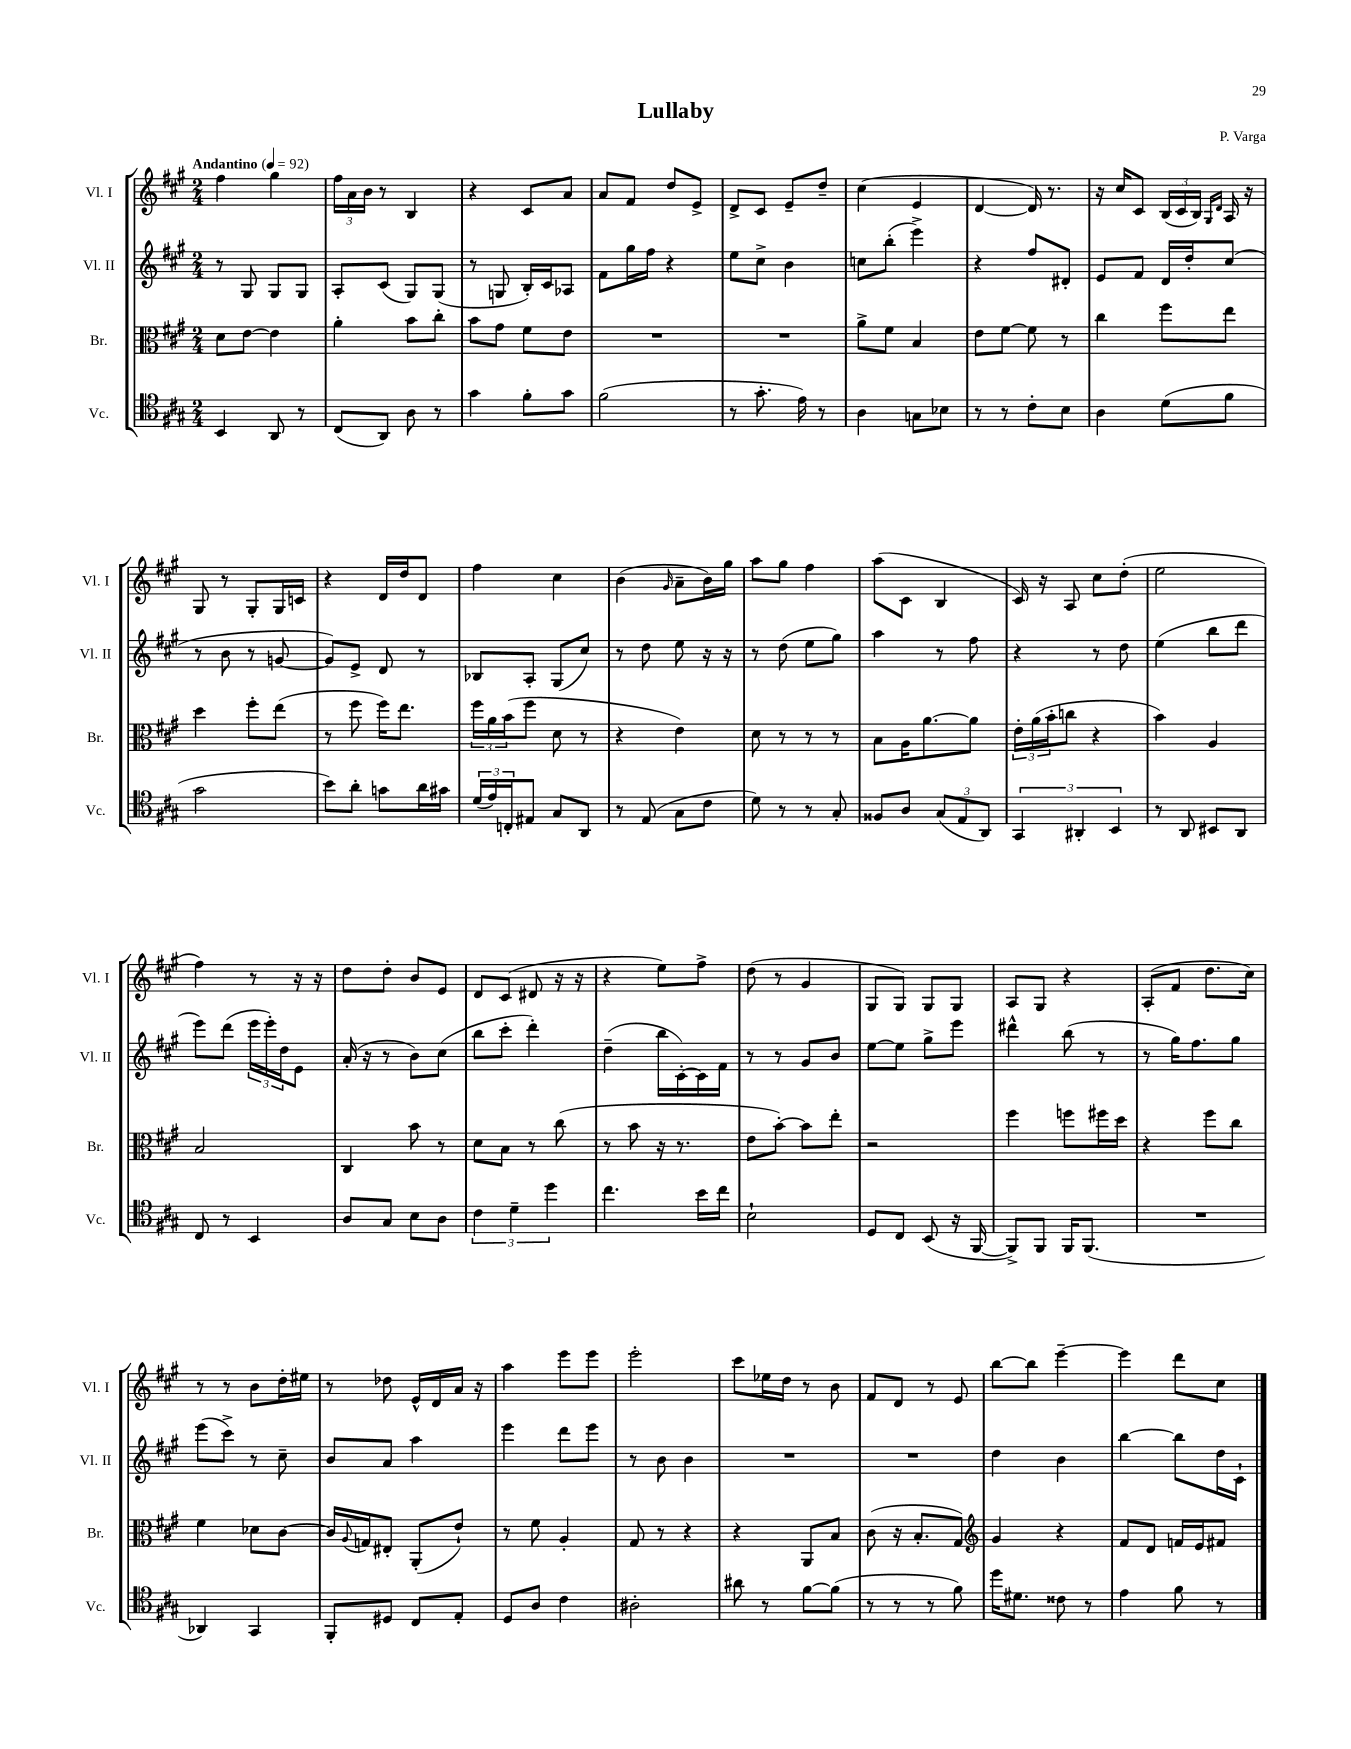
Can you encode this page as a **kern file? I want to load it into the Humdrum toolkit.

**kern	**kern	**kern	**kern
*staff4	*staff3	*staff2	*staff1
*clefC4	*clefC3	*clefG2	*clefG2
*k[f#c#g#]	*k[f#c#g#]	*k[f#c#g#]	*k[f#c#g#]
*M2/4	*M2/4	*M2/4	*M2/4
*MM92	*MM92	*MM92	*MM92
4BB/	8d\L	8r	4ff#\
.	[8e\J	8G#/	.
8AA/	4e\]	8G#/L	4gg#\
8r	.	8G#/J	.
=	=	=	=
(8C#/L	4a'\	8A'/L	24ff#\LL
.	.	.	24a\
.	.	.	24b\JJ
8AA/J)	.	(8c#/J	8r
8A\	8b\L	8G#/L)	4B/
8r	8cc#'\J	(8G#/J	.
=	=	=	=
4g#\	8b\L	8r	4r
.	8g#\J	8G/	.
8f#'\L	8f#\L	16B'/LL)	8c#/L
.	.	16c#/J	.
8g#\J	8e\J	8A-/J	8a/J
=	=	=	=
(2f#\	2r	8f#\L	8a/L
.	.	16gg#\L	8f#/J
.	.	16ff#\JJ	.
.	.	4r	8dd/L
.	.	.	8e^/J
=	=	=	=
8r	2r	8ee\L	8d^/L
8.g#'\	.	8cc#^\J	8c#/J
.	.	4b\	8e~/L
16e\)	.	.	.
8r	.	.	8dd~/J
=	=	=	=
4A\	8a^\L	8cc\L	(4cc#\
.	8f#\J	(8bb'\J	.
8G\L	4B/	4eee^\)	4e/
8B-\J	.	.	.
=	=	=	=
8r	8e\L	4r	[4d/
8r	[8f#\J	.	.
8c#'\L	8f#\]	8ff#/L	16d/])
.	.	.	8.r
8B\J	8r	8d#'/J	.
=	=	=	=
4A\	4cc#\	8e/L	16r
.	.	.	16cc#/LK
.	.	8f#/J	8c#/J
(8d\L	8ff#\L	16d/LL	(24B/LL
.	.	.	24c#/
.	.	16dd'/J	.
.	.	.	24B/JJ)
.	.	.	16qqG#/LL
.	.	.	16qqd/JJ
8f#\J	8ee\J	(8cc#/J	16A/
.	.	.	16r
=	=	=	=
2g#\	4dd\	8r	8G#/
.	.	8b\	8r
.	8ff#'\L	8r	8G#'/L
.	(8ee\J	[8g/	16G#/L
.	.	.	16c/JJ
=	=	=	=
8b\L)	8r	8g/]L)	4r
8a'\J	8ff#\	8e^/J	.
8g\L	16ff#\LK)	8d/	16d/LL
.	8.ee\J	.	16dd/J
16a\L	.	8r	8d/J
16g#\JJ	.	.	.
=	=	=	=
(24d/LL	24ff#\LL	8B-/L	4ff#\
24e/)	24a\	.	.
24C'/J	(24b\J	.	.
8E#/J	8ff#\J	8A'/J	.
8G#/L	8d\	(8G#/L	4cc#\
8AA/J	8r	8cc#/J)	.
=	=	=	=
8r	4r	8r	(4b\
(8E/	.	8dd\	.
.	.	.	16qqg#/
8G#\L	4e\)	8ee\	8a~\L
8c#\J	.	16r	16b\L)
.	.	16r	16gg#\JJ
=	=	=	=
8d\)	8d\	8r	8aa\L
8r	8r	(8dd\	8gg#\J
8r	8r	8ee\L	4ff#\
8G#'/	8r	8gg#\J)	.
=	=	=	=
8F##/L	8B\L	4aa\	(8aa\L
8A/J	16A\K	.	8c#\J
.	[8.a\	.	.
(12G#/L	.	8r	4B/
12E/	.	.	.
.	8a\]J	8ff#\	.
12AA/J)	.	.	.
=	=	=	=
6GG#/	24e'\LL	4r	16c#/)
.	(24a\	.	.
.	.	.	16r
.	24b'\J	.	.
.	8cc\J	.	8A/
6AA#'/	.	.	.
.	4r	8r	8cc#\L
6BB/	.	.	.
.	.	8dd\	(8dd'\J
=	=	=	=
8r	4b\)	(4ee\	2ee\
8AA/	.	.	.
8BB#/L	4A/	8bb\L	.
8AA/J	.	8ddd\J	.
=	=	=	=
8C#/	2B/	8eee\L)	4ff#\)
8r	.	(8ddd\J	.
4BB/	.	24eee\LL	8r
.	.	24eee'\)	.
.	.	24dd\J	.
.	.	8e\J	16r
.	.	.	16r
=	=	=	=
8A/L	4C#/	(16a'/	8dd\L
.	.	16r	.
8G#/J	.	8r	8dd'\J
8B\L	8b\	8b\L)	8b/L
8A\J	8r	(8cc#\J	8e/J
=	=	=	=
6c#\	8d\L	8bb\L	8d/L
.	8B\J	8ccc#'\J	(8c#/J
6d~\	.	.	.
.	8r	4ddd'\)	8d#/
6dd\	.	.	.
.	(8cc#\	.	16r
.	.	.	16r
=	=	=	=
4.cc#\	8r	(4dd~\	4r
.	8b\	.	.
.	16r	16bb\LL	8ee\L)
.	8.r	[16c#'\)	.
16b\LL	.	16c#\]	8ff#^\J
16cc#\JJ	.	16f#\JJ	.
=	=	=	=
2B`\	8e\L	8r	(8dd\
.	[8b'\J)	8r	8r
.	8b\]L	8g#/L	4g#/
.	8ee'\J	8b/J	.
=	=	=	=
8D/L	2r	[8ee\L	8G#/L
8C#/J	.	8ee\]J	8G#/J)
(8BB/	.	8gg#^\L	8G#/L
16r	.	8eee\J	8G#/J
[16FF#/	.	.	.
=	=	=	=
8FF#^/]L)	4ff#\	4ddd#^^\	8A/L
8FF#/J	.	.	8G#/J
16FF#/LK	8ff\L	(8bb\	4r
(8.FF#/J	.	.	.
.	16ff#\L	8r	.
.	16dd\JJ	.	.
=	=	=	=
2r	4r	8r	(8A'/L
.	.	16gg#\LK)	8f#/J
.	.	8.ff#\	.
.	8ff#\L	.	8.dd\L
.	8cc#\J	8gg#\J	.
.	.	.	16cc#\Jk)
=	=	=	=
4AA-/)	4f#\	(8eee\L	8r
.	.	8ccc#^\J)	8r
4GG#/	8d-\L	8r	8b\L
.	[8c#\J	8cc#~\	16dd'\L
.	.	.	16ee#\JJ
=	=	=	=
8FF#'/L	16c#/]LL	8b/L	8r
.	8qqA/	.	.
.	16G/J	.	.
8D#/J	8E#'/J	8a/J	8dd-\
8C#/L	(8AA'/L	4aa\	16e^^/LL
.	.	.	16d/
8E'/J	8e`/J)	.	16a/JJ
.	.	.	16r
=	=	=	=
8D/L	8r	4eee\	4aa\
8A/J	8f#\	.	.
4c#\	4A'/	8ddd\L	8eee\L
.	.	8eee\J	8eee\J
=	=	=	=
2A#'\	8G#/	8r	2eee'\
.	8r	8b\	.
.	4r	4b\	.
=	=	=	=
8a#\	4r	2r	8ccc#\L
8r	.	.	16ee-\L
.	.	.	16dd\JJ
[8f#\L	8AA/L	.	8r
(8f#\]J	8B/J	.	8b\
=	=	=	=
8r	(8c#\	2r	8f#/L
8r	16r	.	8d/J
.	8.B'/L	.	.
8r	.	.	8r
8f#\)	8G#/J)	.	8e/
=	=	=	=
*	*clefG2	*	*
16dd\LK	4g#/	4dd\	[8bb\L
8.d#\J	.	.	.
.	.	.	8bb\]J
8c##\	4r	4b\	[4eee~\
8r	.	.	.
=	=	=	=
4e\	8f#/L	[4bb\	4eee\]
.	8d/J	.	.
8f#\	16f/LL	8bb\]L	8ddd\L
.	16e/J	.	.
8r	8f#/J	16dd\L	8cc#\J
.	.	16c#`\JJ	.
==	==	==	==
*-	*-	*-	*-
